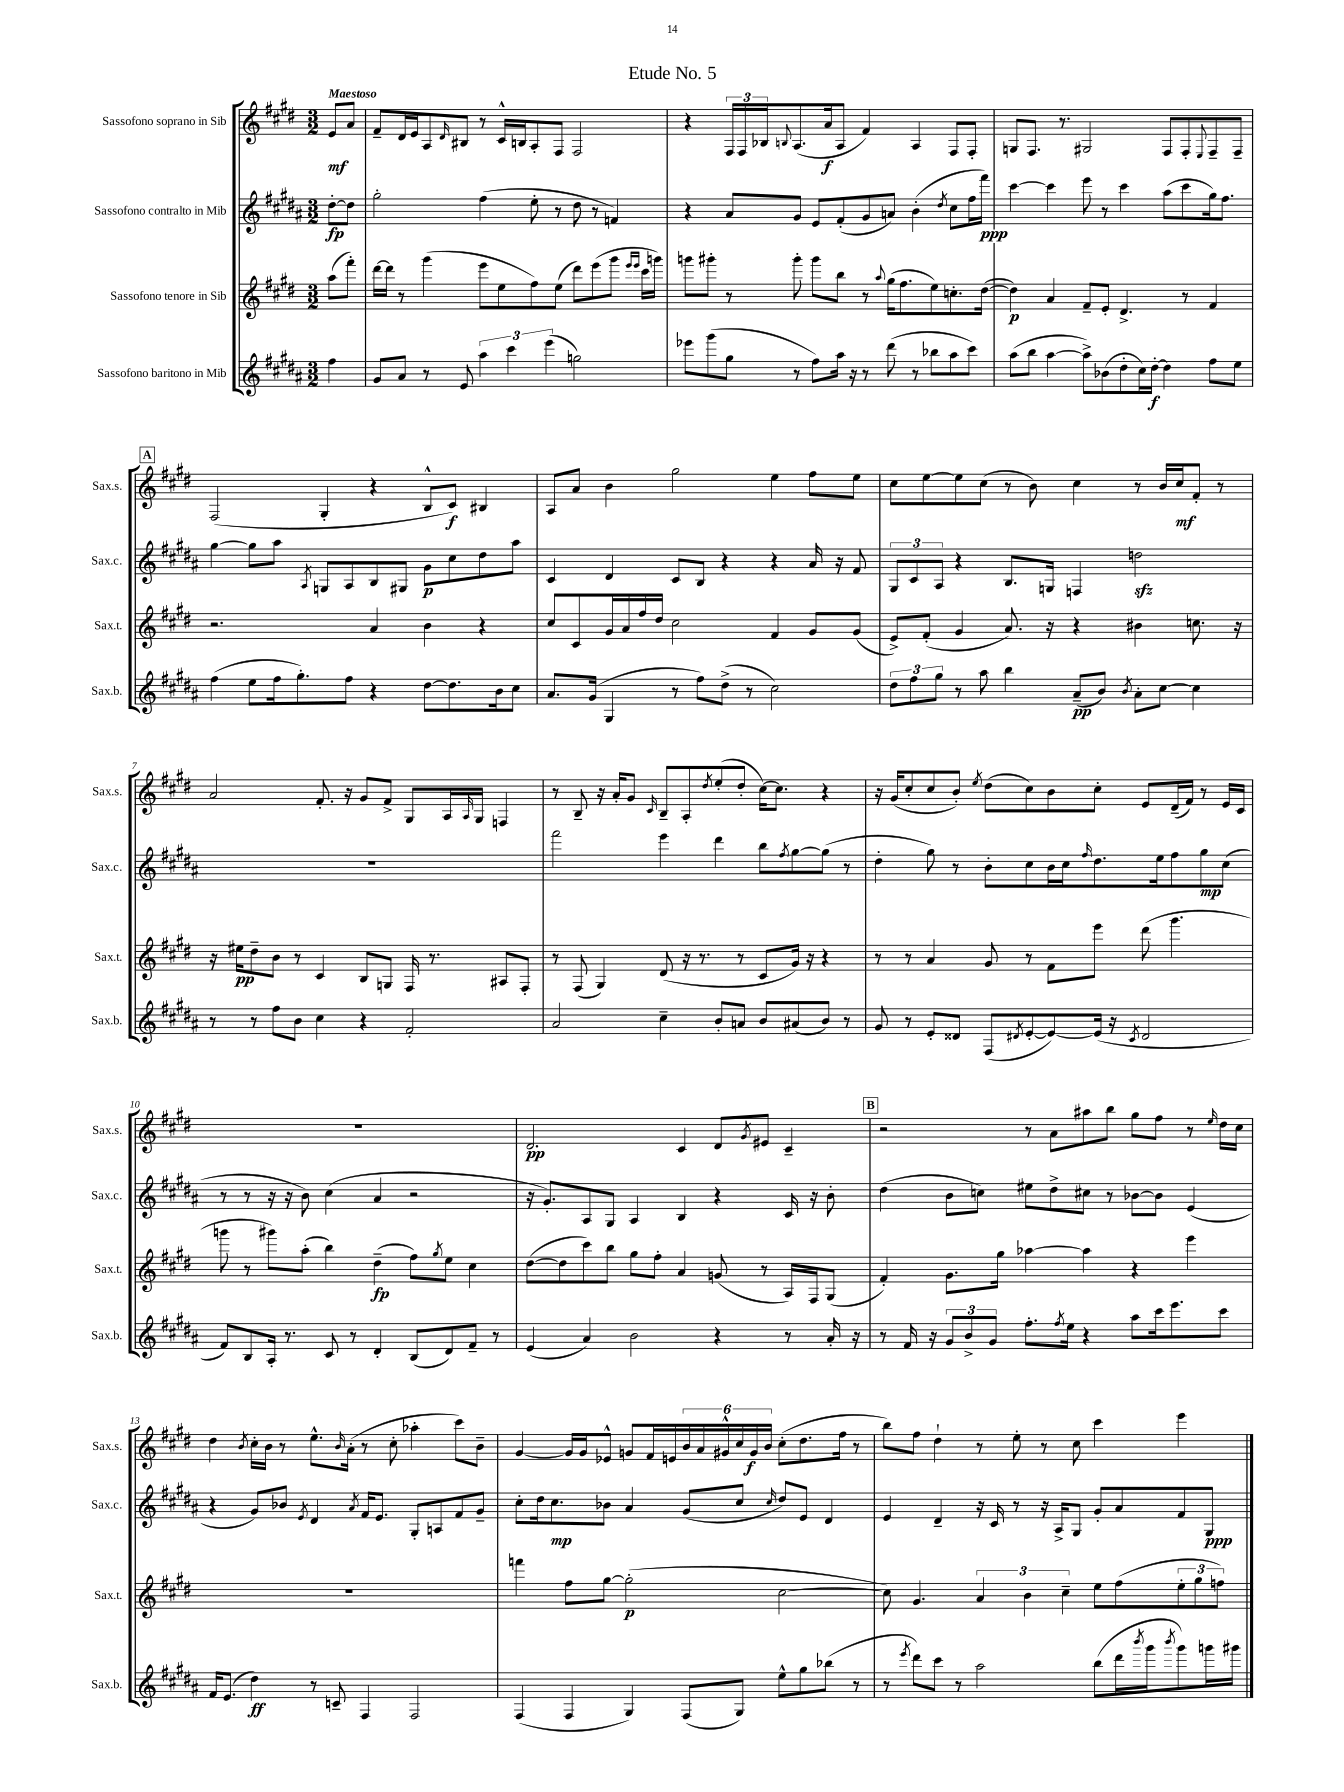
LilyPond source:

\header { title = "Etude No. 5" }
<<
\new StaffGroup <<
\new Staff = "s0" \with { instrumentName = "Sassofono soprano in Sib" shortInstrumentName = "Sax.s." } {
    \clef treble \key e \major \numericTimeSignature \time 3/2 \partial 4 \tempo "Maestoso"
    e'8\mf a'8 |
    fis'8-- dis'16 e'16 a8 \grace { dis'16 } bis8 r8 cis'16-^ b16 a8-. fis8 fis2 |
    r4 \tuplet 3/2 { fis16 fis16 bes16 } \appoggiatura { b8 } a8.( a'16\f a8 fis'4) a4 fis8 fis8-. |
    g8 fis8. r8. gis2 fis8 fis8-. \appoggiatura { e8 } fis8-- fis8-- |
    \mark \markup { \box "A" } fis2( gis4-. r4 b8-^ cis'8\f) bis4 |
    a8 a'8 b'4 gis''2 e''4 fis''8 e''8 |
    cis''8 e''8~ e''8 cis''8( r8 b'8) cis''4 r8 b'16 cis''16\mf fis'8-. r8 |
    a'2 fis'8.-. r16 gis'8 fis'8-> gis8 a16 \grace { a16 } gis16 f4 |
    r8 b8-- r16 a'16-. gis'8 \grace { cis'16 } b8-- a8-. \acciaccatura { dis''8 } e''8-.( dis''8-. cis''16~) cis''8. r4 |
    r16 gis'16( cis''8-. cis''8 b'8-.) \acciaccatura { e''8 } dis''8( cis''8) b'8 cis''8-. e'8 dis'16--( fis'16) r8 e'16 cis'16 |
    R1. |
    dis'2.\pp cis'4 dis'8 \acciaccatura { gis'8 } eis'8 cis'4-- |
    \mark \markup { \box "B" } r2 r8 a'8 ais''8 b''8 gis''8 fis''8 r8 \grace { e''16 } dis''16 cis''16 |
    dis''4 \acciaccatura { b'8 } cis''16-. b'16 r8 e''8.-^ \grace { b'16 } a'16-.( r8 cis''8-. aes''4-. cis'''8) b'8-- |
    gis'4~ gis'16 gis'16 ees'8-^ g'8 fis'16 e'16 \tuplet 6/4 { b'16 a'16 gis'16-^ cis''16 gis'16\f b'16 } cis''8-.( dis''8. fis''16 r8 |
    b''8) fis''8 dis''4-! r8 e''8-. r8 cis''8 cis'''4 e'''4 \bar "|." |
}
\new Staff = "s1" \with { instrumentName = "Sassofono contralto in Mib" shortInstrumentName = "Sax.c." } {
    \clef treble \key b \major \numericTimeSignature \time 3/2 \partial 4
    dis''8~-.\fp dis''8 |
    gis''2-. fis''4( e''8-. r8 dis''8 r8 f'4) |
    r4 ais'8 gis'8 e'8 fis'8-.( gis'8 a'8) b'4-.( \acciaccatura { dis''8 } cis''8 fis''16 fis'''16\ppp) |
    cis'''4~ cis'''4 e'''8 r8 cis'''4 ais''8( cis'''8 gis''16) fis''8. |
    \mark \markup { \box "A" } gis''4~ gis''8 ais''8 \acciaccatura { ais8 } g8 ais8 b8 gis8 gis'8\p cis''8 dis''8 ais''8 |
    cis'4 dis'4 cis'8 b8 r4 r4 ais'16 r16 fis'8 |
    \tuplet 3/2 { gis8 cis'8 ais8 } r4 b8. g16 f4 d''2\sfz |
    R1. |
    fis'''2 e'''4 dis'''4 b''8 \acciaccatura { fis''8 } gis''8~ gis''8( r8 |
    dis''4-. gis''8) r8 b'8-. cis''8 b'16 cis''16 \grace { fis''16 } dis''8. e''16 fis''8 gis''8\mp cis''8( |
    r8 r8 r16 r16 b'8) cis''4( ais'4 r2 |
    r16 gis'8.-.) ais8 gis8 ais4 b4 r4 cis'16 r16 b'8-. |
    \mark \markup { \box "B" } dis''4( b'8 c''8) eis''8 dis''8-> cis''8 r8 bes'8~ bes'8 e'4( |
    r4 gis'8) bes'8 \acciaccatura { e'8 } dis'4 \acciaccatura { ais'8 } fis'16 e'8. gis8-. a8 fis'8 gis'8-- |
    cis''8-. dis''16 cis''8.\mp bes'8 ais'4 gis'8( cis''8 \grace { cis''16 } dis''8) e'8 dis'4 |
    e'4 dis'4-- r16 cis'16 r8 r16 ais16-> gis8 gis'8-. ais'8 fis'8 gis8\ppp \bar "|." |
}
\new Staff = "s2" \with { instrumentName = "Sassofono tenore in Sib" shortInstrumentName = "Sax.t." } {
    \clef treble \key e \major \numericTimeSignature \time 3/2 \partial 4
    a''8( fis'''8-.) |
    dis'''16~ dis'''16 r8 gis'''4( e'''8 e''8 fis''8) e''8( dis'''8) e'''8( gis'''8 \grace { e'''16 e'''16 } cis'''16 g'''16) |
    g'''8 gis'''8-. r8 gis'''8-. gis'''8 b''8 r8 \appoggiatura { a''8 } gis''16( fis''8. e''8) c''8.-. dis''16~( |
    dis''4\p) a'4 fis'8-- e'8-. dis'4.-> r8 fis'4 |
    \mark \markup { \box "A" } r2. a'4 b'4 r4 |
    cis''8 cis'8 gis'16 a'16 fis''16 dis''16 cis''2 fis'4 gis'8 gis'8( |
    e'8->) fis'8-.( gis'4 a'8.) r16 r4 bis'4 c''8. r16 |
    r16 eis''16\pp dis''8-- b'8 r8 cis'4 b8 g8 fis16 r8. ais8 fis8-. |
    r8 fis8( gis4) dis'8( r16 r8. r8 cis'8 gis'16) r16 r4 |
    r8 r8 a'4 gis'8 r8 fis'8 e'''8 dis'''8( gis'''4. |
    g'''8 r8 gis'''8) a''8-.( b''4) dis''4--\fp( fis''8) \acciaccatura { gis''8 } e''8 cis''4 |
    dis''8~( dis''8 cis'''8) b''8 gis''8 fis''8-. a'4 g'8( r8 a16) fis16 gis8( |
    \mark \markup { \box "B" } fis'4-.) gis'8. gis''16 aes''4~ aes''4 r4 e'''4 |
    R1. |
    f'''4 fis''8 gis''8~ gis''2-.\p( cis''2~ |
    cis''8) gis'4. \tuplet 3/2 { a'4 b'4 cis''4-- } e''8 fis''8( \tuplet 3/2 { e''8-. gis''8 f''8) } \bar "|." |
}
\new Staff = "s3" \with { instrumentName = "Sassofono baritono in Mib" shortInstrumentName = "Sax.b." } {
    \clef treble \key b \major \numericTimeSignature \time 3/2 \partial 4
    fis''4 |
    gis'8 ais'8 r8 e'8 \tuplet 3/2 { ais''4 cis'''4 e'''4( } g''2) |
    ees'''8 gis'''8( gis''8 r8 fis''8) ais''16 r16 r8 dis'''8( r8 bes''8 ais''8 cis'''8) |
    ais''8( b''8 ais''4~ ais''8->) bes'8( dis''8-. cis''16) dis''16~-.\f dis''4 fis''8 e''8 |
    \mark \markup { \box "A" } fis''4( e''8 fis''16 gis''8.-.) fis''8 r4 dis''8~ dis''8. b'16 cis''8 |
    ais'8. gis'16( gis4 r8 fis''8) dis''8->( r8 cis''2) |
    \tuplet 3/2 { dis''8 fis''8 gis''8 } r8 ais''8 b''4 ais'8--\pp( b'8) \acciaccatura { b'8 } ais'8-. cis''8~ cis''4 |
    r8 r8 fis''8 b'8 cis''4 r4 fis'2-. |
    ais'2 cis''4-- b'8-. a'8 b'8 ais'8( b'8) r8 |
    gis'8 r8 e'8-. disis'8 fis8( \acciaccatura { dis'8 } e'8~-. e'8~) e'16( r16 \acciaccatura { cis'8 } dis'2 |
    fis'8) b8 ais16-. r8. cis'8 r8 dis'4-. b8( dis'8) fis'8-- r8 |
    e'4( ais'4) b'2 r4 r8 ais'16-. r16 |
    \mark \markup { \box "B" } r8 fis'16 r16 \tuplet 3/2 { gis'8 b'8-> gis'8 } fis''8.-. \acciaccatura { fis''8 } e''16 r4 ais''8 cis'''16 e'''8. cis'''8 |
    fis'16 e'8.( dis''4\ff) r8 c'8-- fis4 fis2 |
    fis4( fis4 gis4) fis8( gis8) e''8-^ gis''8 bes''8( r8 |
    r8 \acciaccatura { e'''8 } dis'''8) cis'''8 r8 ais''2 b''8( dis'''16 \acciaccatura { b'''8 } gis'''16 \acciaccatura { b'''8 } gis'''8) g'''16 gis'''16 \bar "|." |
}
>>
>>
